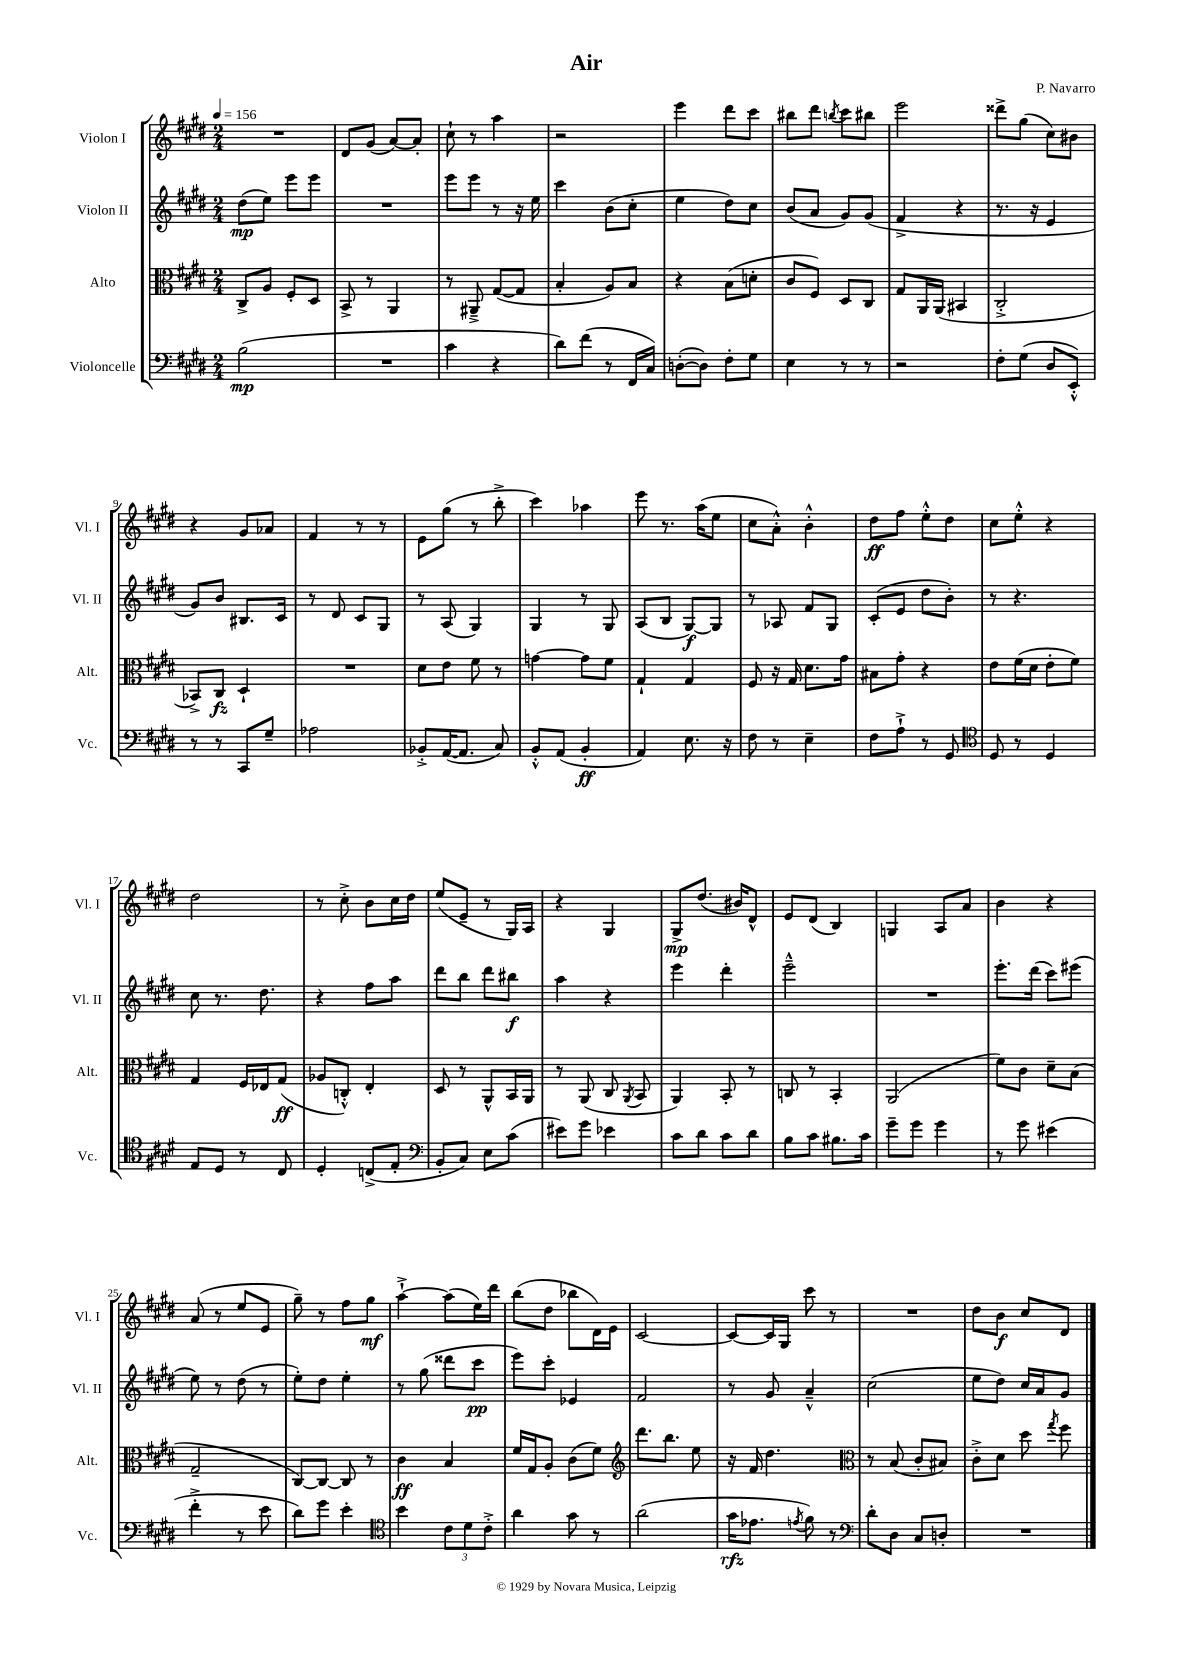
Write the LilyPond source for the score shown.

\header { title = "Air" composer = "P. Navarro" }
<<
\new StaffGroup <<
\new Staff = "s0" \with { instrumentName = "Violon I" shortInstrumentName = "Vl. I" } {
    \clef treble \key e \major \numericTimeSignature \time 2/4 \tempo 4 = 156
    \autoBeamOff R2 |
    dis'8[ gis'8]( a'8[~) a'8]-. |
    cis''8-! r8 a''4 |
    r2 |
    e'''4 dis'''8[ cis'''8] |
    bis''8[ dis'''8] \acciaccatura { b''8 } cis'''8[ bis''8] |
    e'''2 |
    disis'''8[-> gis''8]( cis''8[) bis'8] |
    r4 gis'8[ aes'8] |
    fis'4 r8 r8 |
    e'8[ gis''8]( r8 b''8-.-> |
    cis'''4) aes''4 |
    e'''8 r8. a''16[( e''8] |
    cis''8[ a'8]-.-^) b'4-.-^ |
    dis''8[\ff fis''8] e''8[-.-^ dis''8] |
    cis''8[ e''8]-.-^ r4 |
    dis''2 |
    r8 cis''8-.-> b'8[ cis''16 dis''16] |
    e''8[( e'8]-- r8 gis16[) a16] |
    r4 gis4 |
    gis8[->\mp dis''8.]( bis'16[) dis'8]-^ |
    e'8[ dis'8]( b4) |
    g4 a8[ a'8] |
    b'4 r4 |
    a'8( r8 e''8[ e'8] |
    gis''8--) r8 fis''8[ gis''8]\mf |
    a''4~-!-> a''8[( e''16) dis'''16] |
    b''8[( dis''8] bes''8[ dis'16) e'16] |
    cis'2~ |
    cis'8[~ cis'16 gis16] cis'''8 r8 |
    R2 |
    dis''8[ b'8]\f cis''8[ dis'8] \bar "|." |
}
\new Staff = "s1" \with { instrumentName = "Violon II" shortInstrumentName = "Vl. II" } {
    \clef treble \key e \major \numericTimeSignature \time 2/4
    \autoBeamOff dis''8[\mp( e''8]) e'''8[ e'''8] |
    R2 |
    e'''8[ e'''8] r8 r16 e''16 |
    cis'''4 b'8[( cis''8]-. |
    e''4 dis''8[) cis''8] |
    b'8[( a'8] gis'8[) gis'8]( |
    fis'4-> r4 |
    r8. r16 e'4 |
    gis'8[) b'8] bis8.[ cis'16] |
    r8 dis'8 cis'8[ gis8] |
    r8 a8( gis4) |
    gis4 r8 gis8 |
    a8[( b8] gis8[~\f) gis8] |
    r8 aes8 fis'8[ gis8] |
    cis'8[-.( e'8] dis''8[ b'8]-.) |
    r8 r4. |
    cis''8 r8. dis''8. |
    r4 fis''8[ a''8] |
    dis'''8[ b''8] dis'''8[ bis''8]\f |
    a''4 r4 |
    e'''4 dis'''4-. |
    e'''2---^ |
    R2 |
    e'''8.[-. dis'''16]( cis'''8[) eis'''8]( |
    e''8) r8 dis''8( r8 |
    e''8[-.) dis''8] e''4-. |
    r8 gis''8( disis'''8[ cis'''8]\pp |
    e'''8[) cis'''8]-. ees'4 |
    fis'2 |
    r8 gis'8 a'4---^ |
    cis''2( |
    e''8[ dis''8]) cis''16[ a'16 gis'8] \bar "|." |
}
\new Staff = "s2" \with { instrumentName = "Alto" shortInstrumentName = "Alt." } {
    \clef alto \key e \major \numericTimeSignature \time 2/4
    \autoBeamOff cis8[-> a8] fis8[-. dis8] |
    b,8-> r8 a,4 |
    r8 ais,8---> gis8[~( gis8] |
    b4-. a8[) b8] |
    r4 b8[( d'8]-. |
    cis'8[ fis8]) dis8[ cis8] |
    gis8[ a,16 a,16]( bis,4 |
    cis2-.-> |
    bes,8[->) cis8]\fz dis4-! |
    R2 |
    dis'8[ e'8] fis'8 r8 |
    g'4~ g'8[ fis'8] |
    gis4-! gis4 |
    fis8 r16 gis16 dis'8.[ gis'16] |
    bis8[ gis'8]-. r4 |
    e'8[ fis'16( dis'16] e'8[-. fis'8]) |
    gis4 fis16[ ees16 gis8]\ff( |
    aes8[ c8]-.-^) e4-. |
    dis8 r8 a,8[-^ b,16 a,16] |
    r8 a,8( cis8 \acciaccatura { a,8 } b,8 |
    a,4) b,8-. r8 |
    c8 r8 b,4-. |
    a,2( |
    fis'8[) cis'8] dis'8[-- b8]( |
    gis2-- |
    cis8[~) cis8]~ cis8 r8 |
    cis'4\ff b4 |
    fis'16[ gis16 a8]-. cis'8[( fis'8]) |
    \clef treble dis'''8.[ b''8.] e''8 |
    r16 fis'16 dis''4. |
    \clef alto r8 b8( cis'8[-. bis8]) |
    cis'8[-.-> dis'8] dis''8 \acciaccatura { gis''8 } fis''8 \bar "|." |
}
\new Staff = "s3" \with { instrumentName = "Violoncelle" shortInstrumentName = "Vc." } {
    \clef bass \key e \major \numericTimeSignature \time 2/4
    \autoBeamOff b2\mp( |
    R2 |
    cis'4 r4 |
    dis'8[) fis'8]( r8 fis,16[ cis16]) |
    d8[~-.( d8]) fis8[-. gis8] |
    e4 r8 r8 |
    r2 |
    fis8[-. gis8]( dis8[ e,8]-.-^) |
    r8 r8 cis,8[ gis8]-- |
    aes2 |
    bes,8[-.-> a,16~( a,8.] cis8) |
    b,8[-.-^ a,8]( b,4-.\ff |
    a,4) e8. r16 |
    fis8 r8 e4-- |
    fis8[ a8]-!-> r8 gis,8 |
    \clef tenor dis8 r8 dis4 |
    e8[ dis8] r8 cis8 |
    dis4-. c8[->( e8]-. |
    \clef bass b,8[-. cis8]) e8[ cis'8]( |
    eis'8[) gis'8] ees'4 |
    cis'8[ dis'8] cis'8[ dis'8] |
    b8[ cis'8] bis8.[ cis'16] |
    gis'8[-- gis'8] gis'4 |
    r8 gis'8 eis'4( |
    fis'4-.-> r8 e'8 |
    dis'8[) gis'8] e'4-. |
    \clef tenor b'4 \tuplet 3/2 { cis'8[ dis'8 cis'8]-.-> } |
    a'4 gis'8 r8 |
    a'2( |
    gis'16[\rfz ees'8.] \acciaccatura { e'8 } fis'8) r8 |
    \clef bass dis'8[-. dis8] cis8[ d8]-. |
    R2 \bar "|." |
}
>>
>>
